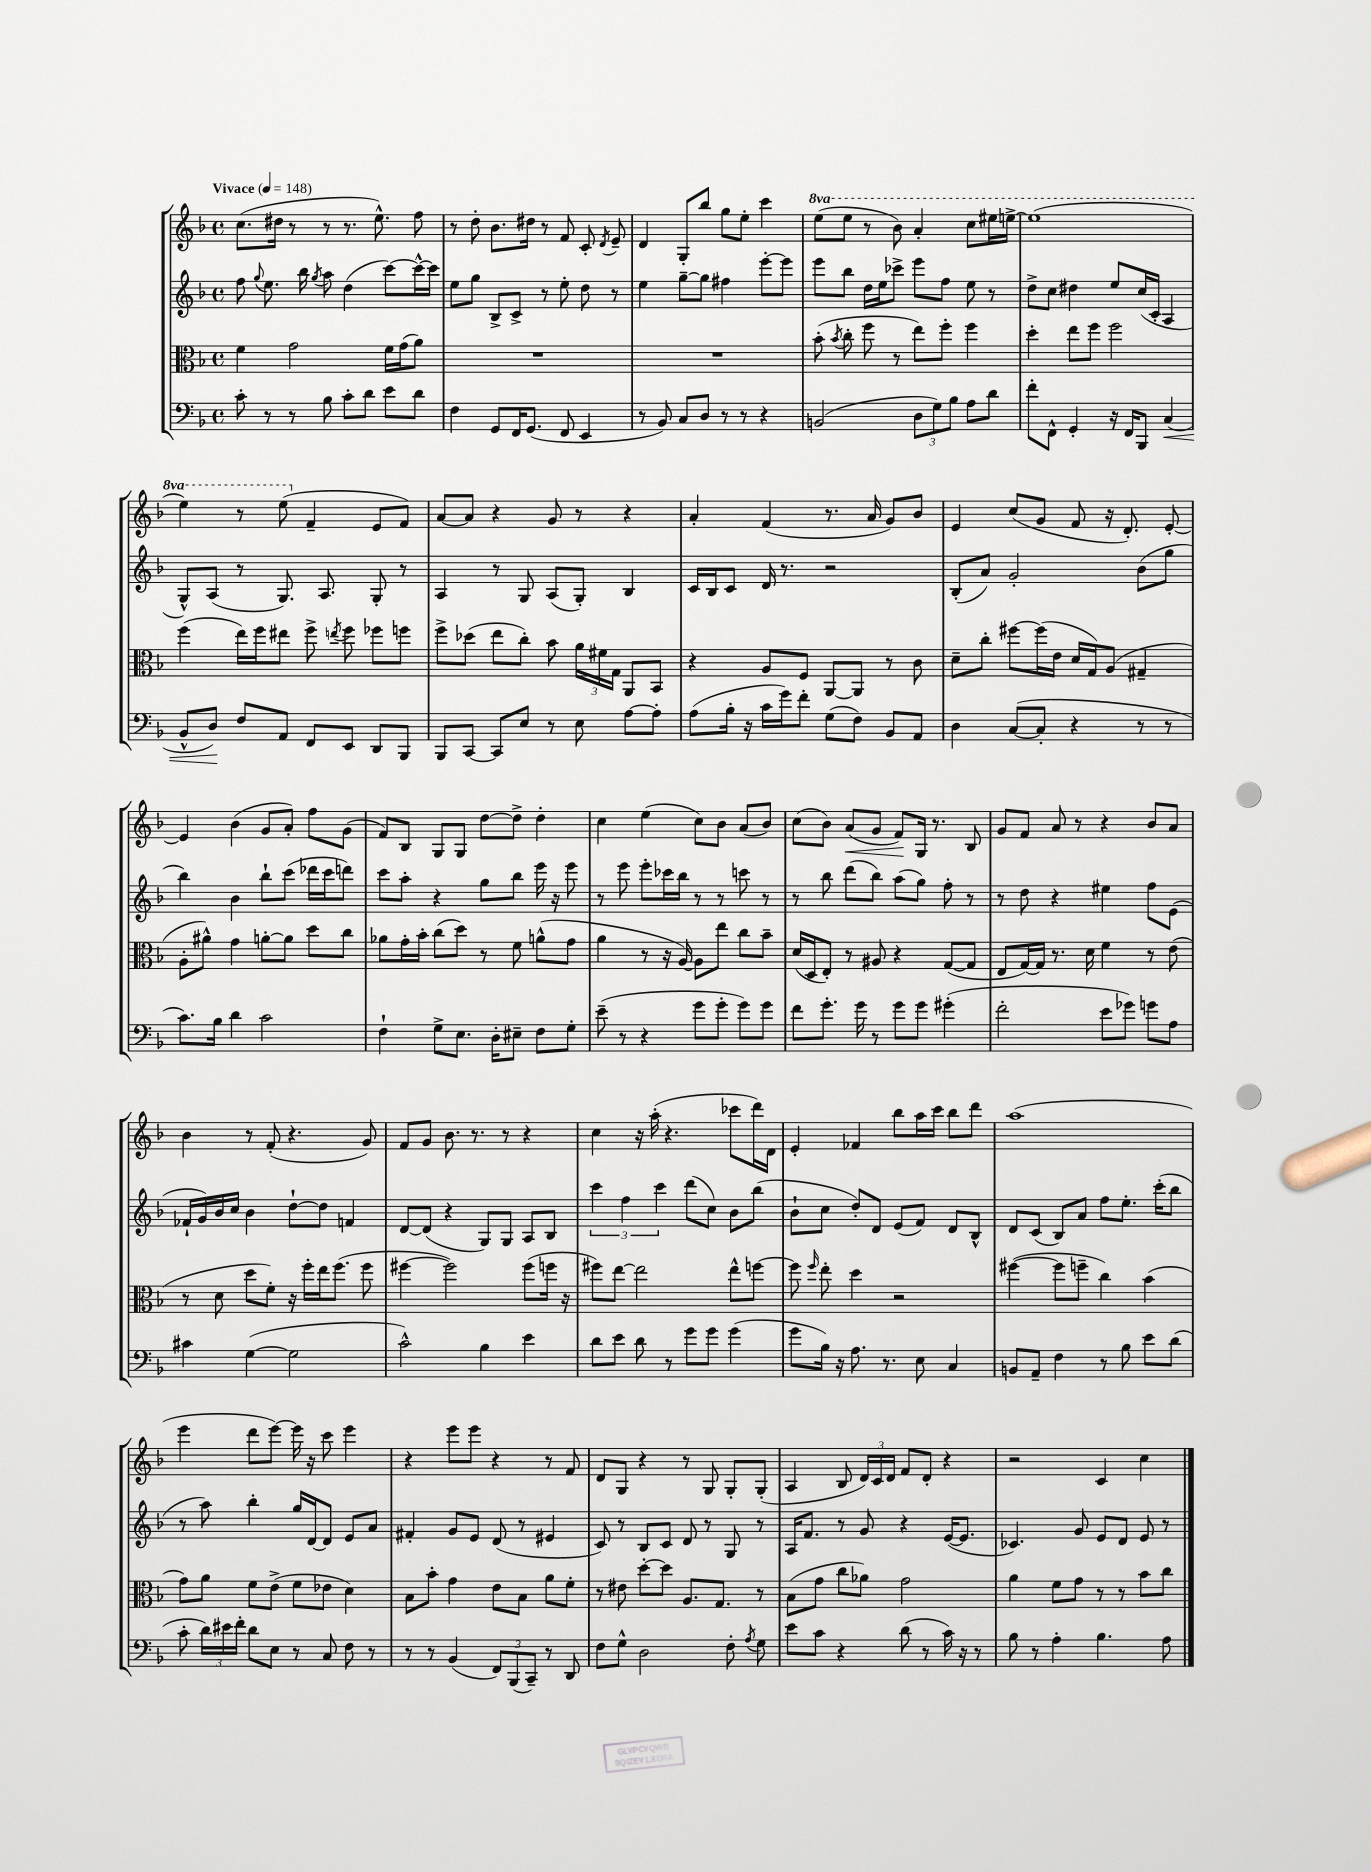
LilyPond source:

<<
\new StaffGroup <<
\new Staff = "s0" {
    \clef treble \key f \major \defaultTimeSignature \time 4/4 \set Staff.ottavationMarkups = #ottavation-simple-ordinals \tempo "Vivace" 4 = 148
    \autoBeamOff c''8.[( dis''16] r8 r8 r8. e''8.-^) f''8 |
    r8 d''8-. bes'8.[ dis''16] r8 f'8 c'8-. \acciaccatura { d'8 } e'8-- |
    d'4 g8[-. bes''8] g''8[ e''8]-. c'''4 |
    \ottava #1 e'''8[( e'''8] r8 bes''8) a''4-. c'''8[ eis'''16 e'''16]~-> |
    e'''1( |
    e'''4) r8 e'''8( \ottava #0 f'4-- e'8[ f'8]) |
    a'8[~ a'8] r4 g'8 r8 r4 |
    a'4-. f'4( r8. a'16 g'8[) bes'8] |
    e'4 c''8[( g'8] f'8 r16 d'8.-.) e'8~-. |
    e'4 bes'4( g'8[ a'8]-.) f''8[ g'8]( |
    f'8[) bes8] g8[ g8] d''8[~ d''8]-> d''4-. |
    c''4 e''4( c''8[) bes'8] a'8[( bes'8]) |
    c''8[( bes'8]) a'8[\<( g'8] f'8[\!) g16] r8. bes8 |
    g'8[ f'8] a'8 r8 r4 bes'8[ a'8] |
    bes'4 r8 f'8-.( r4. g'8) |
    f'8[ g'8] bes'8. r8. r8 r4 |
    c''4 r16 a''16-.( r4. ces'''8[ d'''16) d'16] |
    e'4-. fes'4 bes''8[ a''16 c'''16] bes''8[ d'''8] |
    a''1( |
    e'''4 d'''8[ e'''8]~) e'''16 r16 c'''8 e'''4 |
    r4 e'''8[ e'''8] r4 r8 f'8 |
    d'8[ g8] r4 r8 g8 g8[-. g8]-.( |
    a4 bes8 \tuplet 3/2 { d'16[) c'16 d'16] } f'8[ d'8]-. r4 |
    r2 c'4 c''4 \bar "|." |
}
\new Staff = "s1" {
    \clef treble \key f \major \defaultTimeSignature \time 4/4
    \autoBeamOff f''8 \appoggiatura { g''8 } e''8. bes''16 \acciaccatura { g''8 } a''8 d''4( c'''8[~) c'''16~-^ c'''16] |
    e''8[ g''8] bes8[-> c'8]-> r8 e''8-. d''8 r8 |
    e''4 g''8[~-- g''8] fis''4 e'''8[~-. e'''8] |
    e'''8[ bes''8] d''16[ e''16 ces'''8]-> e'''8[ f''8] e''8 r8 |
    d''8[-> c''8] dis''4 e''8[ c''16( c'16]-. a4 |
    g8[-^) a8]( r8 g8.) a8. g8-. r8 |
    a4 r8 g8 a8[( g8]-.) bes4 |
    c'16[ bes16 c'8] d'16 r8. r2 |
    bes8[-.( a'8]) g'2-. bes'8[( g''8] |
    bes''4) bes'4 bes''8[-! c'''8]( des'''16[ c'''16 d'''8]) |
    c'''8[ a''8]-. r4 g''8[ bes''8] e'''16 r16 e'''8 |
    r8 e'''8 e'''8[-. ces'''16 bes''16] r8 r8 c'''8 r8 |
    r8 bes''8 d'''8[( bes''8]) a''8[( g''8]) f''8-. r8 |
    r8 d''8 r4 eis''4 f''8[ e'8]( |
    fes'16[-! g'16) bes'16 c''16] bes'4 d''8[~-! d''8] f'4 |
    d'8[~ d'8]( r4 g8[) g8] a8[ bes8] |
    \tuplet 3/2 { c'''4 f''4 c'''4 } d'''8[( c''8]) bes'8[ bes''8]( |
    bes'8[-! c''8] d''8[-.) d'8] e'8[( f'8]) d'8[ bes8]-^ |
    d'8[ c'8]( bes8[) a'8] f''8[ e''8.]-. c'''16[-.( bes''8] |
    r8 a''8) bes''4-. g''16[ d'16~ d'8] e'8[ a'8] |
    fis'4-. g'8[ e'8] d'8( r8 eis'4 |
    c'8) r8 bes8[ c'8] d'8 r8 g8 r8 |
    a16[ f'8.] r8 g'8 r4 e'16[~( e'8.] |
    ces'4.) g'8 e'8[ d'8] e'8 r8 \bar "|." |
}
\new Staff = "s2" {
    \clef alto \key f \major \defaultTimeSignature \time 4/4
    \autoBeamOff f'4 g'2 f'16[ g'16( a'8]) |
    R1 |
    R1 |
    bes'8-.( \acciaccatura { bes'8 } c''8-. f''8 r8 e''8[) f''8]-. f''4 |
    d''4-. e''8[ f''8] f''2 |
    f''4( e''16[) f''16 eis''8] f''8-> \acciaccatura { e''8 } f''8 fes''8[ f''8] |
    f''8[-> des''8]( e''8[ c''8]-.) bes'8 \tuplet 3/2 { a'16[ fis'16 g16] } a,8[ bes,8] |
    r4 a8[ f8] a,8[~ a,8] r8 c'8 |
    d'8[-- c''8]-. fis''8[~ fis''16( e'16] d'16[ g16) a8]( gis4-- |
    a8[-. ais'8]-^) g'4 a'8[~-. a'8] d''8[ c''8] |
    aes'8[ g'16-. bes'16]-. c''8[( d''8]) r8 f'8 a'8[-^( g'8] |
    a'4 r8 r16 a16~) a8[ e''8] c''8[ bes'8]-- |
    d'16[( d16 e8]-.) r8 ais8 r4 g8[~( g8] |
    e8[ g16~) g16] r8. d'16 f'4 r8 e'8( |
    r8 d'8 d''8[ f'8]-.) r16 f''16[-. e''16 f''8.]( f''8 |
    fis''4~ fis''2) fis''8[( f''16] r16 |
    fis''8[) e''8]~ e''2 e''8[-^ f''8]~ |
    f''8 \grace { f''16 } e''8-. d''4 r2 |
    fis''4~( fis''8[ f''8]-- c''4) bes'4( |
    g'8[) a'8] f'8[ e'8]->( f'8[ ees'8] d'4) |
    bes8[ bes'8]-. g'4 e'8[ bes8] a'8[ f'8]-. |
    r8 eis'8 d''8[~-. d''8] a8.[ g8.] r8 |
    bes8[( g'8] c''8[ aes'8]) g'2 |
    a'4 f'8[ g'8] r8 r8 bes'8[ c''8] \bar "|." |
}
\new Staff = "s3" {
    \clef bass \key f \major \defaultTimeSignature \time 4/4
    \autoBeamOff c'8-. r8 r8 bes8 c'8[-. d'8] e'8[ d'8] |
    f4 g,8[ f,16 g,8.]( f,8 e,4 |
    r8 bes,8) c8[ d8] r8 r8 r4 |
    b,2( \tuplet 3/2 { d8[ g8) bes8] } a8[ d'8] |
    f'8[-. f,8]-^ g,4-. r16 f,16[ bes,,8] c4\<( |
    bes,8[-^ d8]\!) f8[ a,8] f,8[ e,8] d,8[ bes,,8] |
    bes,,8[ c,8]~ c,8[ e8] r8 e8 a8[~ a8]-. |
    a8[( bes16]-. r16 c'16[ g'16) f'8]-. g8[( f8]) bes,8[ a,8] |
    d4 c8[~( c8]-. r4 r8 r8 |
    c'8.[) bes16] d'4 c'2 |
    f4-! g8[-> e8.] d16[-. eis8]-- f8[ g8]-. |
    e'8--( r8 r4 g'8[ g'8]-. g'8[) g'8] |
    f'8[ g'8.]-. g'16 r8 g'8[ g'8] gis'4-.( |
    f'2-. e'8[ ges'8]) g'8[ a8] |
    cis'4 g4~( g2 |
    c'2-^) bes4 e'4 |
    d'8[ e'8] d'8 r8 g'8[ g'8] g'4( |
    g'8[ bes16]) r16 a8. r8. e8 c4 |
    b,8[ a,8]-- f4 r8 bes8 e'8[ d'8]( |
    c'8-. \tuplet 3/2 { d'16[) eis'16 f'16]-. } d'8[ e8] r8 c8 f8 r8 |
    r8 r8 bes,4( \tuplet 3/2 { f,8[) bes,,8( c,8]--) } r8 d,8 |
    f8[ g8]-^ d2 f8-. \acciaccatura { a8 } g8 |
    e'8[ c'8] r4 d'8( r8 c'16) r16 r8 |
    bes8 r8 a4-. bes4. a8 \bar "|." |
}
>>
>>
\layout { \context { \Score \remove "Bar_number_engraver" } }
